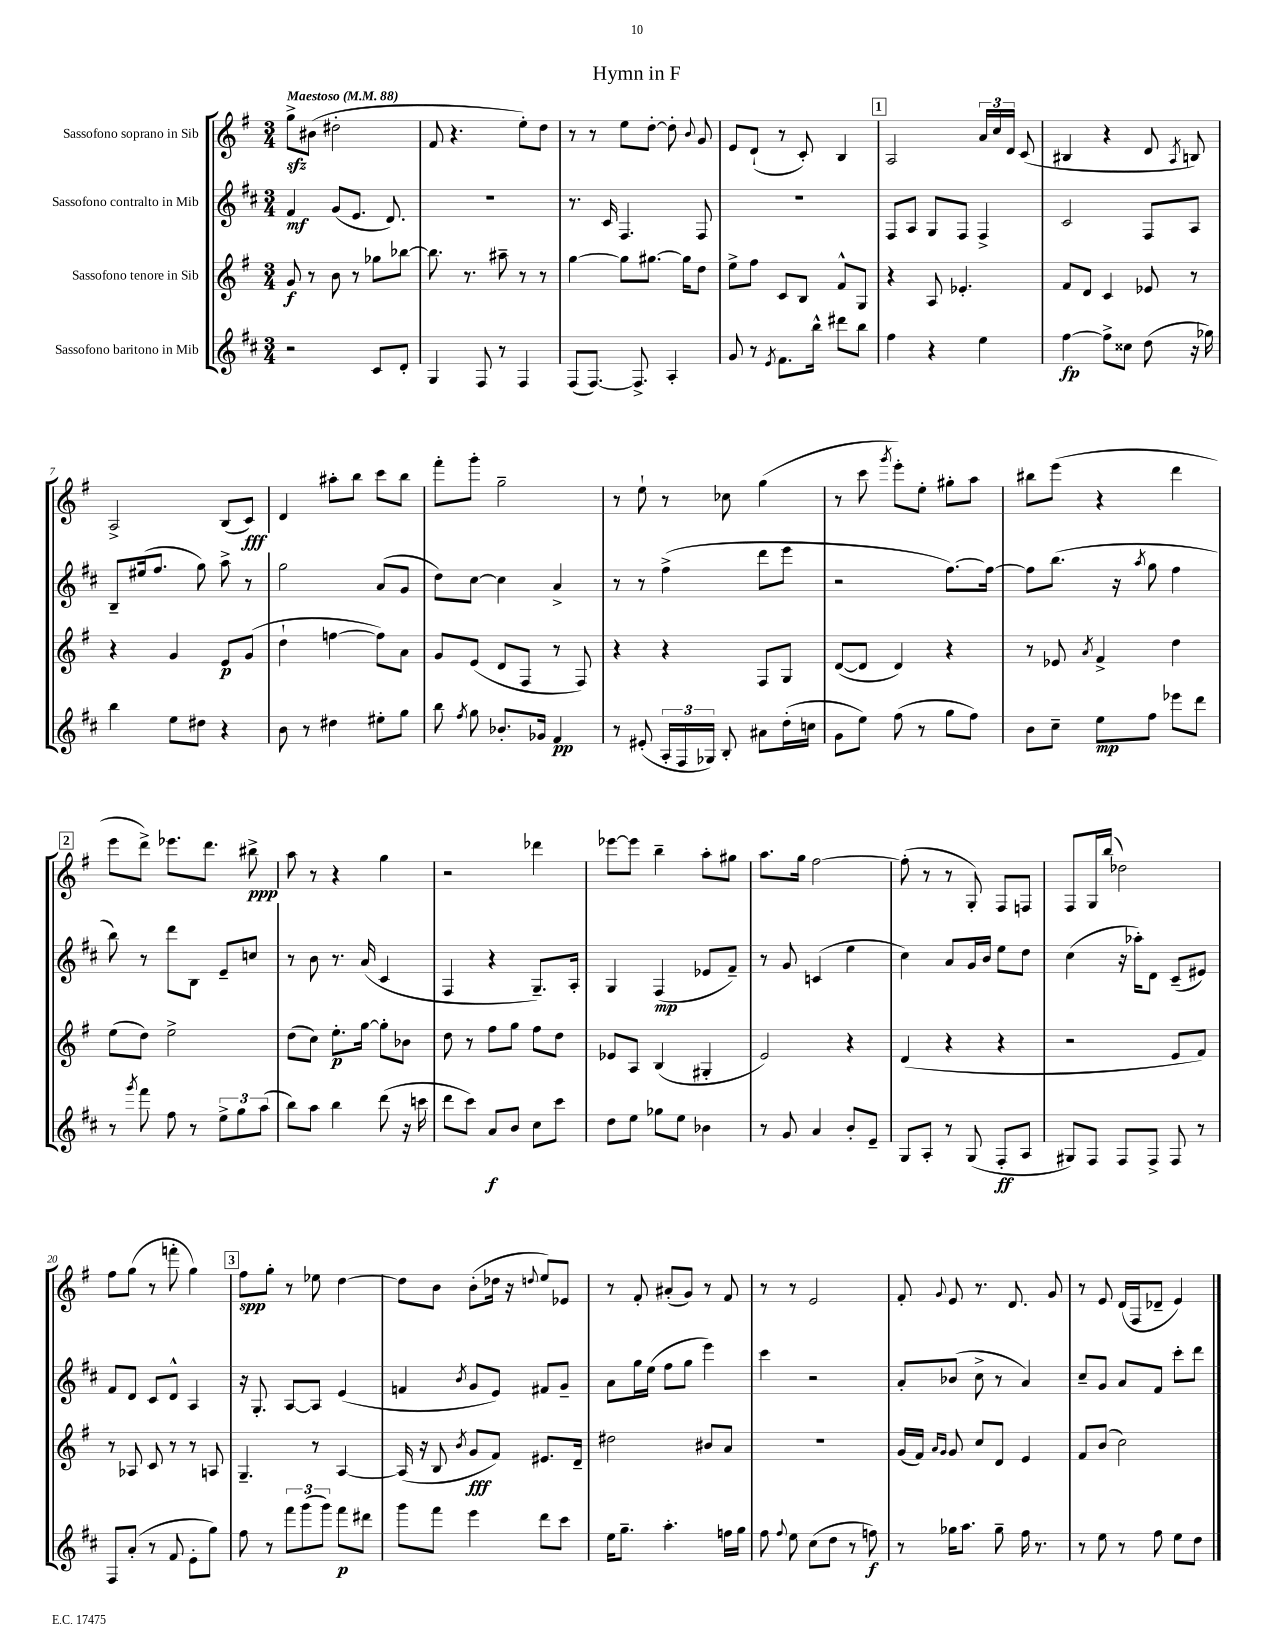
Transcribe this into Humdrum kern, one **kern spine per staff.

**kern	**dynam	**kern	**dynam	**kern	**dynam	**kern	**dynam
*part4	*part4	*part3	*part3	*part2	*part2	*part1	*part1
*staff4	*staff4	*staff3	*staff3	*staff2	*staff2	*staff1	*staff1
*I"Sassofono baritono in Mib	*	*I"Sassofono tenore in Sib	*	*I"Sassofono contralto in Mib	*	*I"Sassofono soprano in Sib	*
*clefG2	*	*clefG2	*	*clefG2	*	*clefG2	*
*k[f#c#]	*	*k[f#]	*	*k[f#c#]	*	*k[f#]	*
*M3/4	*	*M3/4	*	*M3/4	*	*M3/4	*
*MM88	*	*MM88	*	*MM88	*	*MM88	*
=1	=1	=1	=1	=1	=1	=1	=1
!	!	!	!	!	!	!LO:TX:a:B:t=Maestoso	!
2r	.	8g/	f	4f#/	mf	8ggzz^\L	.
.	.	8r	.	.	.	(8b#X\J	.
.	.	8b\	.	(8g/L	.	2dd#X'\	.
.	.	8r	.	8.e/J	.	.	.
8c#/L	.	8gg-X\L	.	.	.	.	.
.	.	.	.	8.d/)	.	.	.
8d'/J	.	[8bb-X\J	.	.	.	.	.
=2	=2	=2	=2	=2	=2	=2	=2
4G/	.	8.bb-\]	.	2.r	.	8f#/	.
.	.	.	.	.	.	4.r	.
.	.	8.r	.	.	.	.	.
8F#/	.	.	.	.	.	.	.
8r	.	8aa#X~\	.	.	.	.	.
4F#/	.	8r	.	.	.	8ee'\L)	.
.	.	8r	.	.	.	8dd\J	.
=3	=3	=3	=3	=3	=3	=3	=3
(8F#/L	.	[4gg\	.	8.r	.	8r	.
[8.F#/J)	.	.	.	.	.	8r	.
.	.	.	.	16c#/	.	.	.
.	.	8gg\L]	.	4.F#/	.	8ee\L	.
8.F#^/]	.	.	.	.	.	.	.
.	.	[8.gg#X\J	.	.	.	[8dd'\J	.
4A'/	.	.	.	.	.	8dd'\]	.
.	.	16gg#\KL]	.	.	.	.	.
.	.	.	.	.	.	8qqb/	.
.	.	8dd\J	.	8F#/	.	8g/	.
=4	=4	=4	=4	=4	=4	=4	=4
8g/	.	8ee^\L	.	2.r	.	8e/L	.
8r	.	8ff#\J	.	.	.	(8d`/J	.
8qe/	.	.	.	.	.	.	.
8.f#\L	.	8c/L	.	.	.	8r	.
.	.	8B/J	.	.	.	8c'/)	.
16bb^^\Jk	.	.	.	.	.	.	.
8ddd#X\L	.	8f#^^/L	.	.	.	4B/	.
8bb\J	.	8G/J	.	.	.	.	.
!!LO:REH:place=s1:t=1
=5	=5	=5	=5	=5	=5	=5	=5
4ff#\	.	4r	.	8F#/L	.	2A/	.
.	.	.	.	8A/J	.	.	.
4r	.	8A/	.	8G/L	.	.	.
.	.	4.e-X'/	.	8F#/J	.	.	.
4ee\	.	.	.	4F#^/	.	24a/LL	.
.	.	.	.	.	.	24cc/	.
.	.	.	.	.	.	24d/JJ	.
.	.	.	.	.	.	(8c/	.
=6	=6	=6	=6	=6	=6	=6	=6
[4ff#\	fp	8f#/L	.	2c#/	.	4B#X/	.
.	.	8d/J	.	.	.	.	.
8ff#^\L]	.	4c/	.	.	.	4r	.
8cc##X\J	.	.	.	.	.	.	.
(8dd\	.	8e-X/	.	8F#/L	.	8d/	.
.	.	.	.	.	.	8qA/	.
16r	.	8r	.	8A/J	.	8Bn/)	.
16gg-X\)	.	.	.	.	.	.	.
!!LO:LB:g=z
=7	=7	=7	=7	=7	=7	=7	=7
4bb\	.	4r	.	8B~/L	.	2A^/	.
.	.	.	.	(16ee#X/k	.	.	.
.	.	.	.	8.ff#/J	.	.	.
8ee\L	.	4g/	.	.	.	.	.
8dd#X\J	.	.	.	8gg\)	.	.	.
4r	.	8e/L	p	8aa^\	.	(8B/L	.
.	.	(8g/J	.	8r	.	8c/J)	fff
=8	=8	=8	=8	=8	=8	=8	=8
8b\	.	4dd`\	.	2gg\	.	4d/	.
8r	.	.	.	.	.	.	.
4dd#X\	.	[4ffn\	.	.	.	8aa#X'\L	.
.	.	.	.	.	.	8bb\J	.
8ee#X'\L	.	8ff\L])	.	(8a/L	.	8ccc\L	.
8gg\J	.	8a\J	.	8g/J	.	8bb\J	.
=9	=9	=9	=9	=9	=9	=9	=9
8bb\	.	8g/L	.	8dd\L)	.	8fff#'\L	.
8qff#/	.	.	.	.	.	.	.
8gg\	.	(8e/J	.	[8cc#\J	.	8ggg'\J	.
8.b-X'/L	.	8d/L	.	4cc#\]	.	2gg~\	.
.	.	8F#/J	.	.	.	.	.
16g-X/Jk	.	.	.	.	.	.	.
4f#/	pp	8r	.	4a^/	.	.	.
.	.	8F#/)	.	.	.	.	.
=10	=10	=10	=10	=10	=10	=10	=10
8r	.	4r	.	8r	.	8r	.
(8e#X'/	.	.	.	8r	.	8ee`\	.
24A'/LL	.	4r	.	(4ff#^\	.	8r	.
24F#/	.	.	.	.	.	.	.
24G-X/JJ)	.	.	.	.	.	.	.
8B'/	.	.	.	.	.	8cc-X\	.
8a#X\L	.	8F#/L	.	8ddd\L	.	(4gg\	.
(16dd'\L	.	8G/J	.	8eee\J	.	.	.
16ccn\JJ	.	.	.	.	.	.	.
=11	=11	=11	=11	=11	=11	=11	=11
8g\L	.	([8d/L	.	2r	.	8r	.
8ee\J)	.	8d/J]	.	.	.	8ccc\	.
.	.	.	.	.	.	8qggg/	.
(8ff#\	.	4d/)	.	.	.	8eee'\L)	.
8r	.	.	.	.	.	8ee'\J	.
8gg\L	.	4r	.	[8.ff#\L)	.	8gg#X'\L	.
8ff#\J)	.	.	.	.	.	8aa\J	.
.	.	.	.	16ff#\Jk_	.	.	.
=12	=12	=12	=12	=12	=12	=12	=12
8b\L	.	8r	.	8ff#\L]	.	8bb#X\L	.
8cc#~\J	.	8e-X/	.	(8.bb\J	.	(8eee\J	.
.	.	8qa/	.	.	.	.	.
8ee\L	mp	4f#^/	.	.	.	4r	.
.	.	.	.	16r	.	.	.
.	.	.	.	8qaa/	.	.	.
8ff#\J	.	.	.	8gg\	.	.	.
8eee-X\L	.	4dd\	.	4ff#\	.	4ddd\	.
8ddd\J	.	.	.	.	.	.	.
!!LO:LB:g=z
!!LO:REH:place=s1:t=2
=13	=13	=13	=13	=13	=13	=13	=13
8r	.	(8ee\L	.	8bb\)	.	8eee\L	.
8qggg/	.	.	.	.	.	.	.
8fff#\	.	8dd\J)	.	8r	.	8ddd^\J)	.
8ff#\	.	2ee^\	.	8ddd\L	.	8.eee-X\L	.
8r	.	.	.	8B\J	.	.	.
.	.	.	.	.	.	8.ddd\J	.
12ee^\L	.	.	.	8e~/L	.	.	.
12gg\	.	.	.	.	.	.	.
.	.	.	.	8ccn/J	.	8bb#X^\	ppp
(12aa\J	.	.	.	.	.	.	.
=14	=14	=14	=14	=14	=14	=14	=14
8bb\L)	.	(8dd\L	.	8r	.	8aa\	.
8aa\J	.	8cc\J)	.	8b\	.	8r	.
4bb\	.	8.ee'\L	p	8.r	.	4r	.
.	.	[16gg\Jk	.	(16a/	.	.	.
(8ddd\	.	8gg'\L]	.	4c#/	.	4gg\	.
16r	.	8b-X\J	.	.	.	.	.
16cccn\	.	.	.	.	.	.	.
=15	=15	=15	=15	=15	=15	=15	=15
8ddd\L	.	8dd\	.	4F#/	.	2r	.
8ccc#\J)	.	8r	.	.	.	.	.
8a/L	f	8ff#\L	.	4r	.	.	.
8b/J	.	8gg\J	.	.	.	.	.
8cc#\L	.	8ff#\L	.	8.G~/L)	.	4ddd-X\	.
8ccc#\J	.	8dd\J	.	.	.	.	.
.	.	.	.	16A'/Jk	.	.	.
=16	=16	=16	=16	=16	=16	=16	=16
8dd\L	.	8e-X/L	.	4G/	.	[8eee-X\L	.
8ee\J	.	8A/J	.	.	.	8eee-\J]	.
8gg-X\L	.	(4B/	.	(4F#/	mp	4bb~\	.
8ee\J	.	.	.	.	.	.	.
4b-X\	.	4G#X'/	.	8e-X/L	.	8aa'\L	.
.	.	.	.	8f#~/J)	.	8gg#X\J	.
=17	=17	=17	=17	=17	=17	=17	=17
8r	.	2e/)	.	8r	.	8.aa\L	.
8g/	.	.	.	8g/	.	.	.
.	.	.	.	.	.	16gg\Jk	.
4a/	.	.	.	(4cn/	.	[2ff#\	.
8b'/L	.	4r	.	4ee\	.	.	.
8e~/J	.	.	.	.	.	.	.
=18	=18	=18	=18	=18	=18	=18	=18
8G/L	.	(4d/	.	4cc#\)	.	(8ff#'\]	.
8A'/J	.	.	.	.	.	8r	.
8r	.	4r	.	8a/L	.	8r	.
(8G/	.	.	.	16g/L	.	8G'/)	.
.	.	.	.	16b/JJ	.	.	.
8F#'/L	ff	4r	.	8ee\L	.	8F#/L	.
8A/J	.	.	.	8dd\J	.	8Fn/J	.
=19	=19	=19	=19	=19	=19	=19	=19
8G#X/L)	.	2r	.	(4cc#\	.	8F#/L	.
8F#/J	.	.	.	.	.	16G/L	.
.	.	.	.	.	.	(16bb/JJ	.
8F#/L	.	.	.	16r	.	2dd-X\)	.
.	.	.	.	16aa-X'\KL)	.	.	.
8F#^/J	.	.	.	8d\J	.	.	.
8F#/	.	8e/L	.	(8c#~/L	.	.	.
8r	.	8f#/J)	.	8e#X/J)	.	.	.
!!LO:LB:g=z
=20	=20	=20	=20	=20	=20	=20	=20
8F#/L	.	8r	.	8f#/L	.	8ff#\L	.
(8a'/J	.	8A-X/	.	8d/J	.	(8gg\J	.
8r	.	8c/	.	8c#/L	.	8r	.
8f#/	.	8r	.	8d^^/J	.	8fffn'\	.
8e'\L	.	8r	.	4A/	.	4gg\)	.
8gg\J)	.	8An/	.	.	.	.	.
!!LO:REH:place=s1:t=3
=21	=21	=21	=21	=21	=21	=21	=21
8ff#\	.	4.G~/	.	16r	.	8ff#\L	spp
.	.	.	.	8.G'/	.	.	.
8r	.	.	.	.	.	8gg'\J	.
12fff#\L	.	.	.	[8A/L	.	8r	.
(12ggg\	.	.	.	.	.	.	.
.	.	8r	.	8A/J]	.	8ee-X\	.
12ggg\J)	.	.	.	.	.	.	.
8fff#\L	p	[4A/	.	(4e/	.	[4dd\	.
8ddd#X\J	.	.	.	.	.	.	.
=22	=22	=22	=22	=22	=22	=22	=22
8ggg\L	.	(16A/]	.	4fn/	.	8dd\L]	.
.	.	16r	.	.	.	.	.
8fff#\J	.	8B/	.	.	.	8b\J	.
.	.	8qb/	.	8qb/	.	.	.
4eee\	.	8g/L	fff	8g/L	.	(8b'\L	.
.	.	8f#/J)	.	8e/J)	.	16dd-X\Jk	.
.	.	.	.	.	.	16r	.
.	.	.	.	.	.	8qqddn/	.
8ddd\L	.	8.e#X/L	.	8f#X/L	.	8ee/L)	.
8ccc#\J	.	.	.	8g~/J	.	8e-X/J	.
.	.	16d~/Jk	.	.	.	.	.
=23	=23	=23	=23	=23	=23	=23	=23
16ee\KL	.	2dd#X\	.	8a\L	.	8r	.
8.gg~\J	.	.	.	.	.	.	.
.	.	.	.	16gg\L	.	8f#'/	.
.	.	.	.	(16ee\JJ	.	.	.
4.aa'\	.	.	.	8ff#\L	.	(8a#X'/L	.
.	.	.	.	8gg\J	.	8g/J)	.
.	.	8b#X/L	.	4eee\)	.	8r	.
16ffn\LL	.	8a/J	.	.	.	8f#/	.
16gg\JJ	.	.	.	.	.	.	.
=24	=24	=24	=24	=24	=24	=24	=24
8ff#\	.	2.r	.	4ccc#\	.	8r	.
8qqff#/	.	.	.	.	.	.	.
8ee\	.	.	.	.	.	8r	.
(8cc#\L	.	.	.	2r	.	2e/	.
8dd\J	.	.	.	.	.	.	.
8r	.	.	.	.	.	.	.
8ffn\)	f	.	.	.	.	.	.
=25	=25	=25	=25	=25	=25	=25	=25
8r	.	(16g/LL	.	8a'/L	.	8f#'/	.
.	.	16f#/JJ)	.	.	.	.	.
.	.	16qqa/LL	.	.	.	.	.
.	.	16qqg/JJ	.	.	.	8qqg/	.
16gg-X\KL	.	8g/	.	(8b-X/J	.	8e/	.
8.aa\J	.	.	.	.	.	.	.
.	.	8cc/L	.	8cc#^\	.	8.r	.
8gg-~\	.	8d/J	.	8r	.	.	.
.	.	.	.	.	.	8.d/	.
16ff#\	.	4e/	.	4a/)	.	.	.
8.r	.	.	.	.	.	.	.
.	.	.	.	.	.	8g/	.
=26	=26	=26	=26	=26	=26	=26	=26
8r	.	8f#/L	.	8cc#~/L	.	8r	.
8ee\	.	(8b/J	.	8g/J	.	8e/	.
8r	.	2cc\)	.	8a/L	.	(16d/LL	.
.	.	.	.	.	.	16F#/J	.
8ff#\	.	.	.	8f#/J	.	8d-X~/J	.
8ee\L	.	.	.	8ccc#'\L	.	4e/)	.
8dd\J	.	.	.	8ddd\J	.	.	.
==	==	==	==	==	==	==	==
*-	*-	*-	*-	*-	*-	*-	*-
